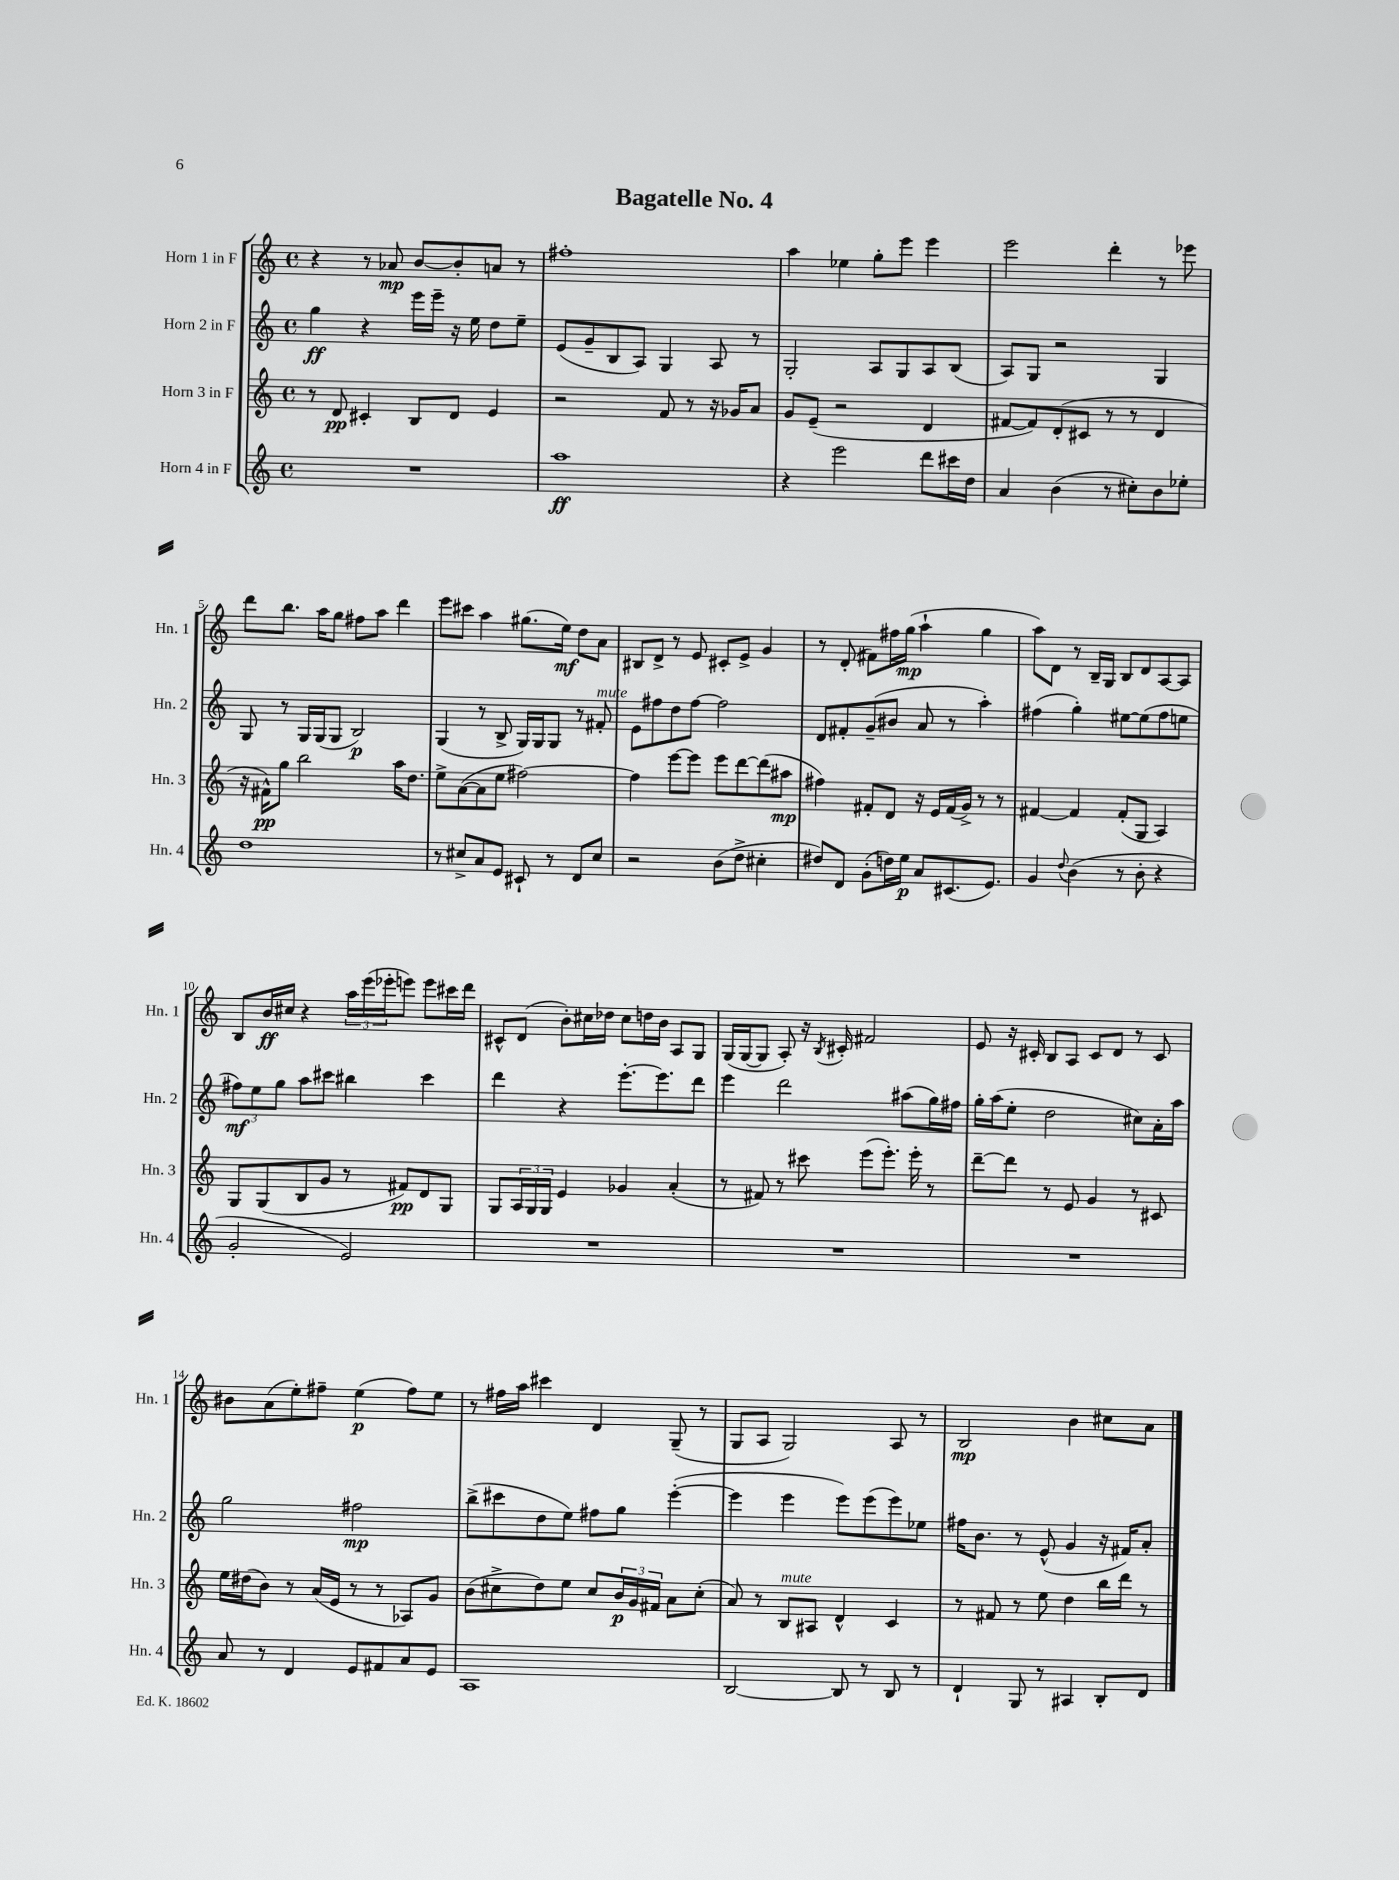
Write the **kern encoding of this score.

**kern	**kern	**kern	**kern
*staff4	*staff3	*staff2	*staff1
*clefG2	*clefG2	*clefG2	*clefG2
*k[]	*k[]	*k[]	*k[]
*M4/4	*M4/4	*M4/4	*M4/4
*met(c)	*met(c)	*met(c)	*met(c)
1r	8r	4gg	4r
.	8d	.	.
.	4c#'	4r	8r
.	.	.	8a-
.	8B	16eee	[8b
.	.	16eee~	.
.	8d	16r	8b']
.	.	16ee	.
.	4e	8dd	8a
.	.	8ee~	8r
=	=	=	=
1aa	2r	(8e	1ff#'
.	.	8g~	.
.	.	8B	.
.	.	8A)	.
.	8f	4G	.
.	8r	.	.
.	16r	8A	.
.	16g-	.	.
.	8a	8r	.
=	=	=	=
4r	8g	2G'	4aa
.	(8e~	.	.
2eee	2r	.	4ee-
.	.	8A	8gg'
.	.	8G	8eee
8ddd	4d	8A	4eee
16ccc#	.	(8B	.
16dd	.	.	.
=	=	=	=
4a	[8f#	8A)	2eee
.	8f#])	8G	.
(4b	(8d'	2r	.
.	8c#	.	.
8r	8r	.	4ddd'
8cc#')	8r	.	.
8b	4d	4G	8r
8ee-'	.	.	8eee-
=	=	=	=
1dd	16r	8G	8ddd
.	16f#^^)	.	.
.	8gg	8r	8.bb
.	2bb	16G	.
.	.	(16G	16aa
.	.	8G	8gg
.	.	2B)	8ff#
.	.	.	8aa
.	16aa	.	4ddd
.	8.dd	.	.
=	=	=	=
8r	8ee^	(4G	8eee
8cc#^	([8a	.	8ccc#
8a	8a]	8r	4aa
8e	8ee	8B^	.
8c#`	[2ff#)	16G)	(8.gg#
.	.	16G	.
8r	.	8G	.
.	.	.	16ee)
8d	.	8r	8dd
8cc#	.	8f#'	8a
=	=	=	=
2r	4ff#]	8e	8B#
.	.	8ff#	8d^
.	[8eee	8dd	8r
.	8eee]	[8ff#	8e
(8b	8eee	2ff#]	8c#'
8dd^	[8ddd	.	8e^
4cc#'	(8ddd]	.	4g
.	8aa#	.	.
=	=	=	=
8dd#)	4ff#)	8d	8r
8d	.	8f#'	(8d'
(8g'	8f#'	(8g~	8f#)
16dd)	8d	8b#	16ff#
16ee	.	.	(16gg
8a	16r	8a	4aa`
.	16e	.	.
(8.c#	(16f#	8r	.
.	16g^)	.	.
.	8r	4aa')	4gg
8.e)	.	.	.
.	8r	.	.
=	=	=	=
4g	[4f#	(4ff#	8aa)
.	.	.	8d
8qqdd	.	.	.
(4b	4f#]	4gg')	8r
.	.	.	16B~
.	.	.	16G
8r	(8f#'	[8ee#	8B
8b'	8G	(8ee#]	8d
4r	4A)	8ff#	[8A
.	.	8ee	8A]
=	=	=	=
2g'	8G	12ff#)	8B
.	.	12ee	.
.	(8G	.	16b
.	.	12gg	.
.	.	.	16cc#
.	8B	8aa	4r
.	8g	8ccc#	.
2e)	8r	4bb#	24aa
.	.	.	(24eee
.	.	.	24eee-'
.	8f#)	.	8eee)
.	8d	4ccc#	8eee
.	8G	.	16ccc#
.	.	.	16ddd
=	=	=	=
1r	8G	4ddd	8c#^^
.	24A	.	(8d
.	24G	.	.
.	24G	.	.
.	4e	4r	8b')
.	.	.	16cc#
.	.	.	16dd-
.	4g-	[8.eee'	8cc#
.	.	.	16dd
.	.	8.eee]	16b
.	(4a'	.	8A
.	.	8ddd	8G
=	=	=	=
1r	8r	4eee	(16G
.	.	.	[16G
.	8f#)	.	8G]
.	8r	2ddd	8A')
.	8ccc#	.	16r
.	.	.	8qB
.	.	.	16c#'
.	(8eee	.	2f#
.	8.eee')	.	.
.	.	(8aa#	.
.	16eee'	.	.
.	8r	16gg)	.
.	.	16ff#	.
=	=	=	=
1r	[8ddd~	16gg'	8e
.	.	(16aa	.
.	8ddd]	8ee'	16r
.	.	.	16c#'
.	8r	2dd	8B
.	8e	.	8A
.	4g	.	8c#
.	.	.	8d
.	8r	8cc#)	8r
.	8c#	16a'	8c#
.	.	16aa	.
=	=	=	=
8a	16ee	2gg	8b#
.	(16dd#	.	.
8r	8b)	.	(8a
4d	8r	.	8ee')
.	(16a	.	8ff#~
.	16e	.	.
8e	8r	2ff#	(4ee
8f#	8r	.	.
8a	8A-)	.	8ff#)
8e	8g	.	8ee
=	=	=	=
1A	(8b	(8bb^	8r
.	8cc#^	8ccc#	16ff#
.	.	.	16aa
.	8dd)	8dd	4ccc#
.	8ee	8ee)	.
.	8cc#	8ff#	4d
.	24b	8gg	.
.	24g	.	.
.	24f#	.	.
.	8a	([4eee'	(8G~
.	(8cc#'	.	8r
=	=	=	=
[2B	8a)	4eee]	8G
.	8r	.	8A
.	8B	4eee	2G)
.	8A#	.	.
8B]	4d^^	8eee)	.
8r	.	(8eee	.
8B	4c	8eee)	8A
8r	.	8ee-	8r
=	=	=	=
4d`	8r	16ff#	2B
.	.	8.b	.
.	8f#	.	.
8G	8r	8r	.
8r	8ee	(8e^^	.
4A#	4dd	4g	4b
8B'	16bb	16r	8cc#
.	16ddd	16f#)	.
8d	8r	8a'	8a
==	==	==	==
*-	*-	*-	*-
